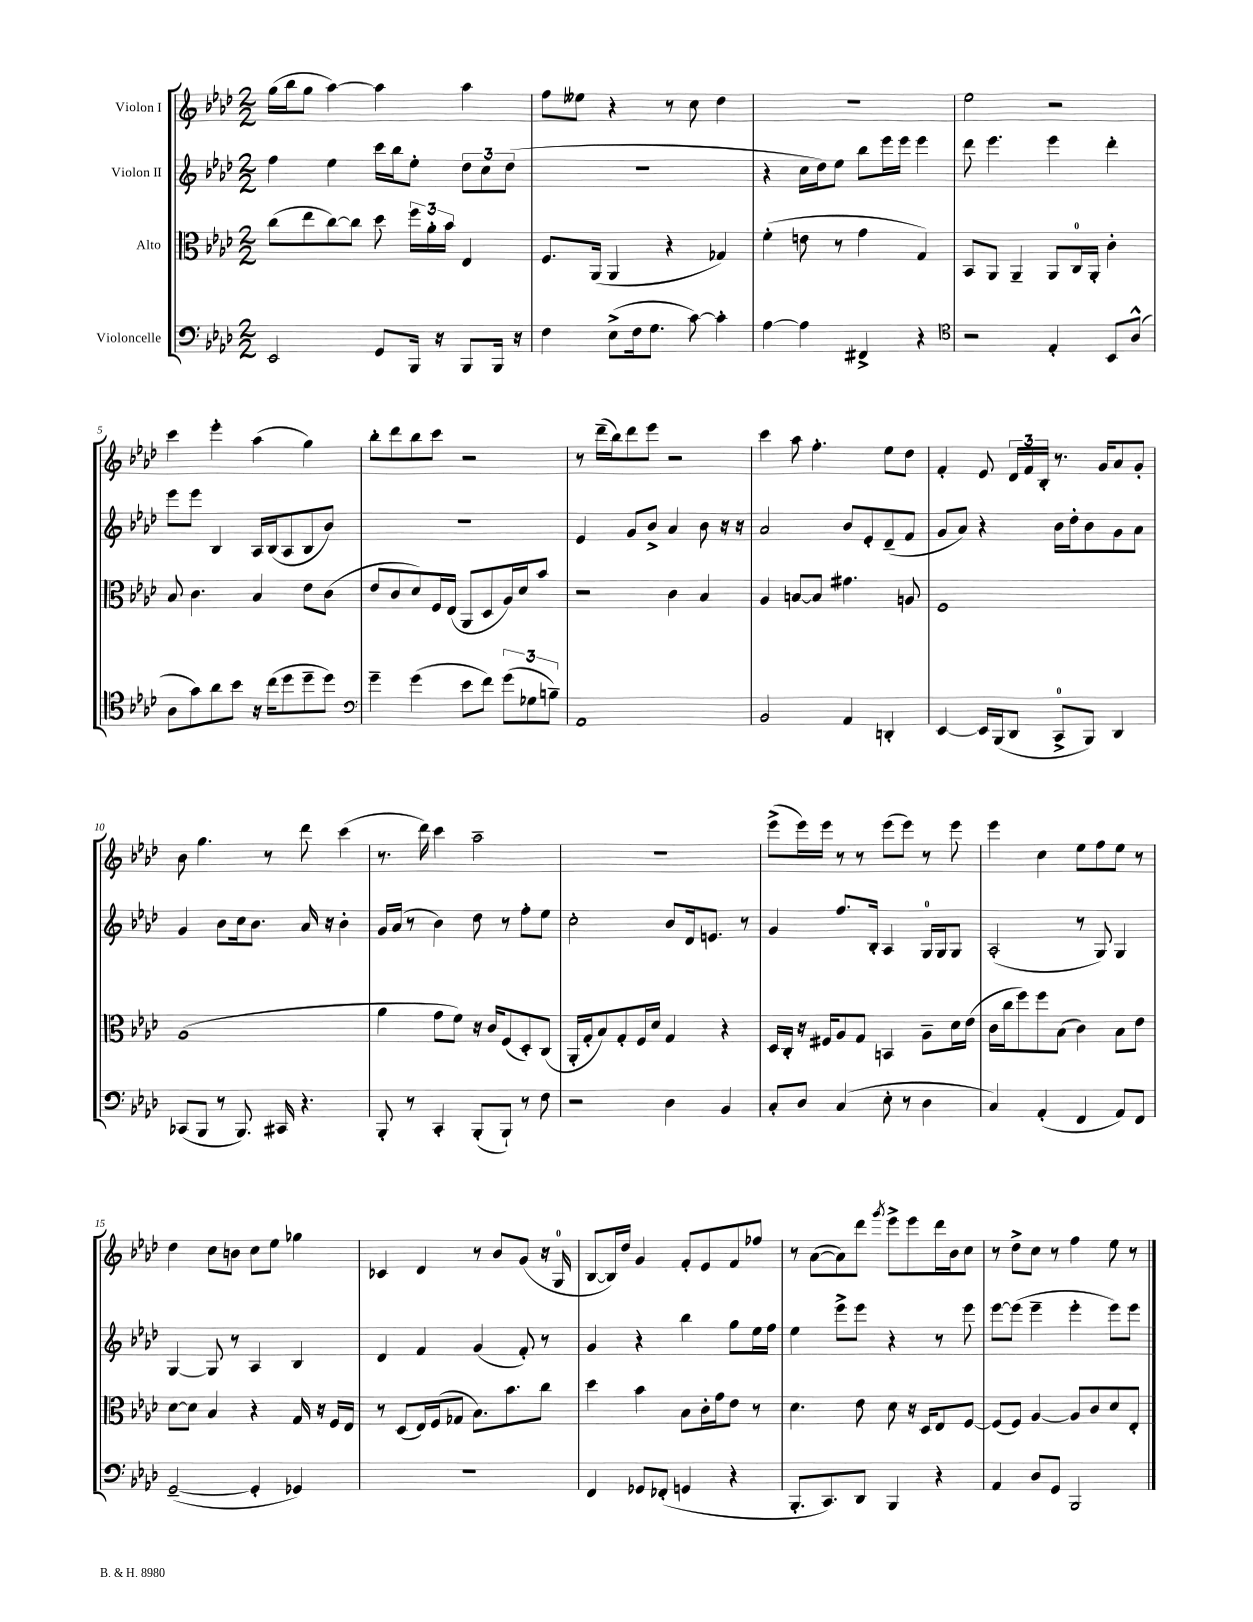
<<
\new StaffGroup <<
\new Staff = "s0" \with { instrumentName = "Violon I" } {
    \clef treble \key aes \major \numericTimeSignature \time 2/2
    \autoBeamOff g''16[( bes''16 g''8] aes''4~) aes''4 aes''4 |
    f''8[ eeses''8] r4 r8 c''8 des''4 |
    R1 |
    ees''2 r2 |
    c'''4 ees'''4-. aes''4( g''4) |
    bes''8[-. des'''8 bes''8 c'''8] r2 |
    r8 des'''16[--( bes''16) des'''8 ees'''8] r2 |
    c'''4 aes''8 f''4.-. ees''8[ des''8] |
    f'4-. ees'8 \tuplet 3/2 { des'16[ f'16 bes16]-. } r8. g'16[ aes'8 g'8]-. |
    bes'8 g''4. r8 des'''8 c'''4( |
    r8. des'''16) c'''4 aes''2-- |
    r1 |
    ees'''8[->( ees'''16) ees'''16] r8 r8 ees'''8[( ees'''8]) r8 ees'''8 |
    ees'''4 c''4 ees''8[ f''8 ees''8] r8 |
    des''4 c''8[ b'8] c''8[ ees''8] ges''4 |
    ces'4 des'4 r8 bes'8[ g'8]( r16 g16-0 |
    bes8[~ bes16) des''16] g'4 f'8[-. ees'8 f'8 fes''8] |
    r8 aes'8[~( aes'8) des'''8] \acciaccatura { g'''8 } ees'''8[-> ees'''8 des'''16 bes'16 c''8] |
    r8 des''8[-> c''8] r8 f''4 ees''8 r8 \bar "|." |
}
\new Staff = "s1" \with { instrumentName = "Violon II" } {
    \clef treble \key aes \major \numericTimeSignature \time 2/2
    \autoBeamOff f''4 ees''4 c'''16[ bes''16 ees''8]-. \tuplet 3/2 { des''8[ c''8 des''8]( } |
    R1 |
    r4 c''16[ des''16) ees''8] bes''8[ ees'''16 ees'''16] ees'''4 |
    des'''8 ees'''4. ees'''4 des'''4-. |
    ees'''8[ ees'''8] bes4 aes16[ bes16( aes8 bes8 bes'8]) |
    r1 |
    ees'4 g'8[ bes'8]-> aes'4 bes'8 r16 r16 |
    aes'2 bes'8[ ees'8-. des'8--( f'8] |
    g'8[ aes'8]) r4 bes'16[ des''16-. bes'8 g'8 aes'8] |
    g'4 bes'8[ c''16 bes'8.] aes'16 r16 bes'4-. |
    g'16[ aes'16]( r8 bes'4) des''8 r8 f''8[-. ees''8] |
    c''2-. bes'8[ des'16 e'8.] r8 |
    g'4 f''8.[ bes16]-. aes4 g16[-0 g16 g8] |
    aes2-.( r8 g8) g4 |
    g4~ g8 r8 aes4 bes4 |
    des'4 f'4 g'4( f'8-.) r8 |
    g'4 r4 bes''4 g''8[ ees''16 f''16] |
    ees''4 ees'''8[-> ees'''8] r4 r8 ees'''8 |
    ees'''8[~ ees'''8]( ees'''4-- ees'''4-. ees'''8[) ees'''8] \bar "|." |
}
\new Staff = "s2" \with { instrumentName = "Alto" } {
    \clef alto \key aes \major \numericTimeSignature \time 2/2
    \autoBeamOff c''8[( ees''8 c''8~) c''8] des''8 \tuplet 3/2 { f''16[ aes'16-. bes'16] } ees4 |
    f8.[ aes,16]( aes,4 r4 ges4) |
    f'4-.( e'8 r8 g'4 g4) |
    bes,8[ aes,8] aes,4-- aes,8[ c16-0 aes,16]-. c'4-. |
    bes8 c'4. bes4 ees'8[ c'8]( |
    ees'8[ c'8 des'8) f16 ees16]( aes,8[ des8 aes16) des'16 bes'8] |
    r2 c'4 bes4 |
    aes4 b8[~ b8] gis'4. a8 |
    f1 |
    aes1( |
    aes'4 g'8[ f'8]) r16 c'16[ f8( des8-.) c8]( |
    aes,16[-. g16-. bes8) g8-. f16 des'16] g4 r4 |
    des16[ c16]-. r16 fis16[ aes8 g8] b,4 aes8[-- des'16 ees'16]( |
    c'16[ c''16 f''8) f''8 bes8]( c'4) bes8[ ees'8] |
    des'8[~ des'8] bes4 r4 g16 r16 f16[ ees16] |
    r8 des8[( ees16) f16( ges8] bes8.[) bes'8. c''8] |
    des''4 bes'4 bes8[ c'16-. g'16 ees'8] r8 |
    des'4. ees'8 des'8 r16 des16[ ees8 f8]~ |
    f8[( f8]) aes4~ aes8[ c'8 des'8 ees8]-. \bar "|." |
}
\new Staff = "s3" \with { instrumentName = "Violoncelle" } {
    \clef bass \key aes \major \numericTimeSignature \time 2/2
    \autoBeamOff ees,2 g,8[ bes,,16] r16 bes,,8[ bes,,16] r16 |
    f4 ees8[->( f16 g8.] c'8~) c'4-. |
    aes4~ aes4 fis,4-> r4 |
    \clef tenor r2 ees4-. bes,8[ aes8]-^( |
    aes8[ g'8) aes'8 bes'8] r16 c''16[( des''8 des''8-- des''8]) |
    \clef bass g'4-- g'4( ees'8[ f'8]) \tuplet 3/2 { g'8[( ges8 b8]--) } |
    aes,1 |
    bes,2 aes,4 d,4-. |
    ees,4~ ees,16[ bes,,16( des,8] c,8[-0-> bes,,8]) des,4 |
    ces,8[( bes,,8] r8 bes,,8.) cis,16 r4. |
    bes,,8-. r8 c,4-. bes,,8[-.( bes,,8]-!) r8 f8 |
    r2 des4 bes,4 |
    c8[-. des8] c4( ees8-. r8 des4 |
    c4) aes,4-.( f,4 aes,8[) f,8] |
    g,2~--( g,4-. ges,4) |
    R1 |
    f,4 ges,8[ fes,8]-.( g,4 r4 |
    bes,,8.[-. c,8.) des,8] bes,,4 r4 |
    aes,4 des8[ g,8] bes,,2 \bar "|." |
}
>>
>>
